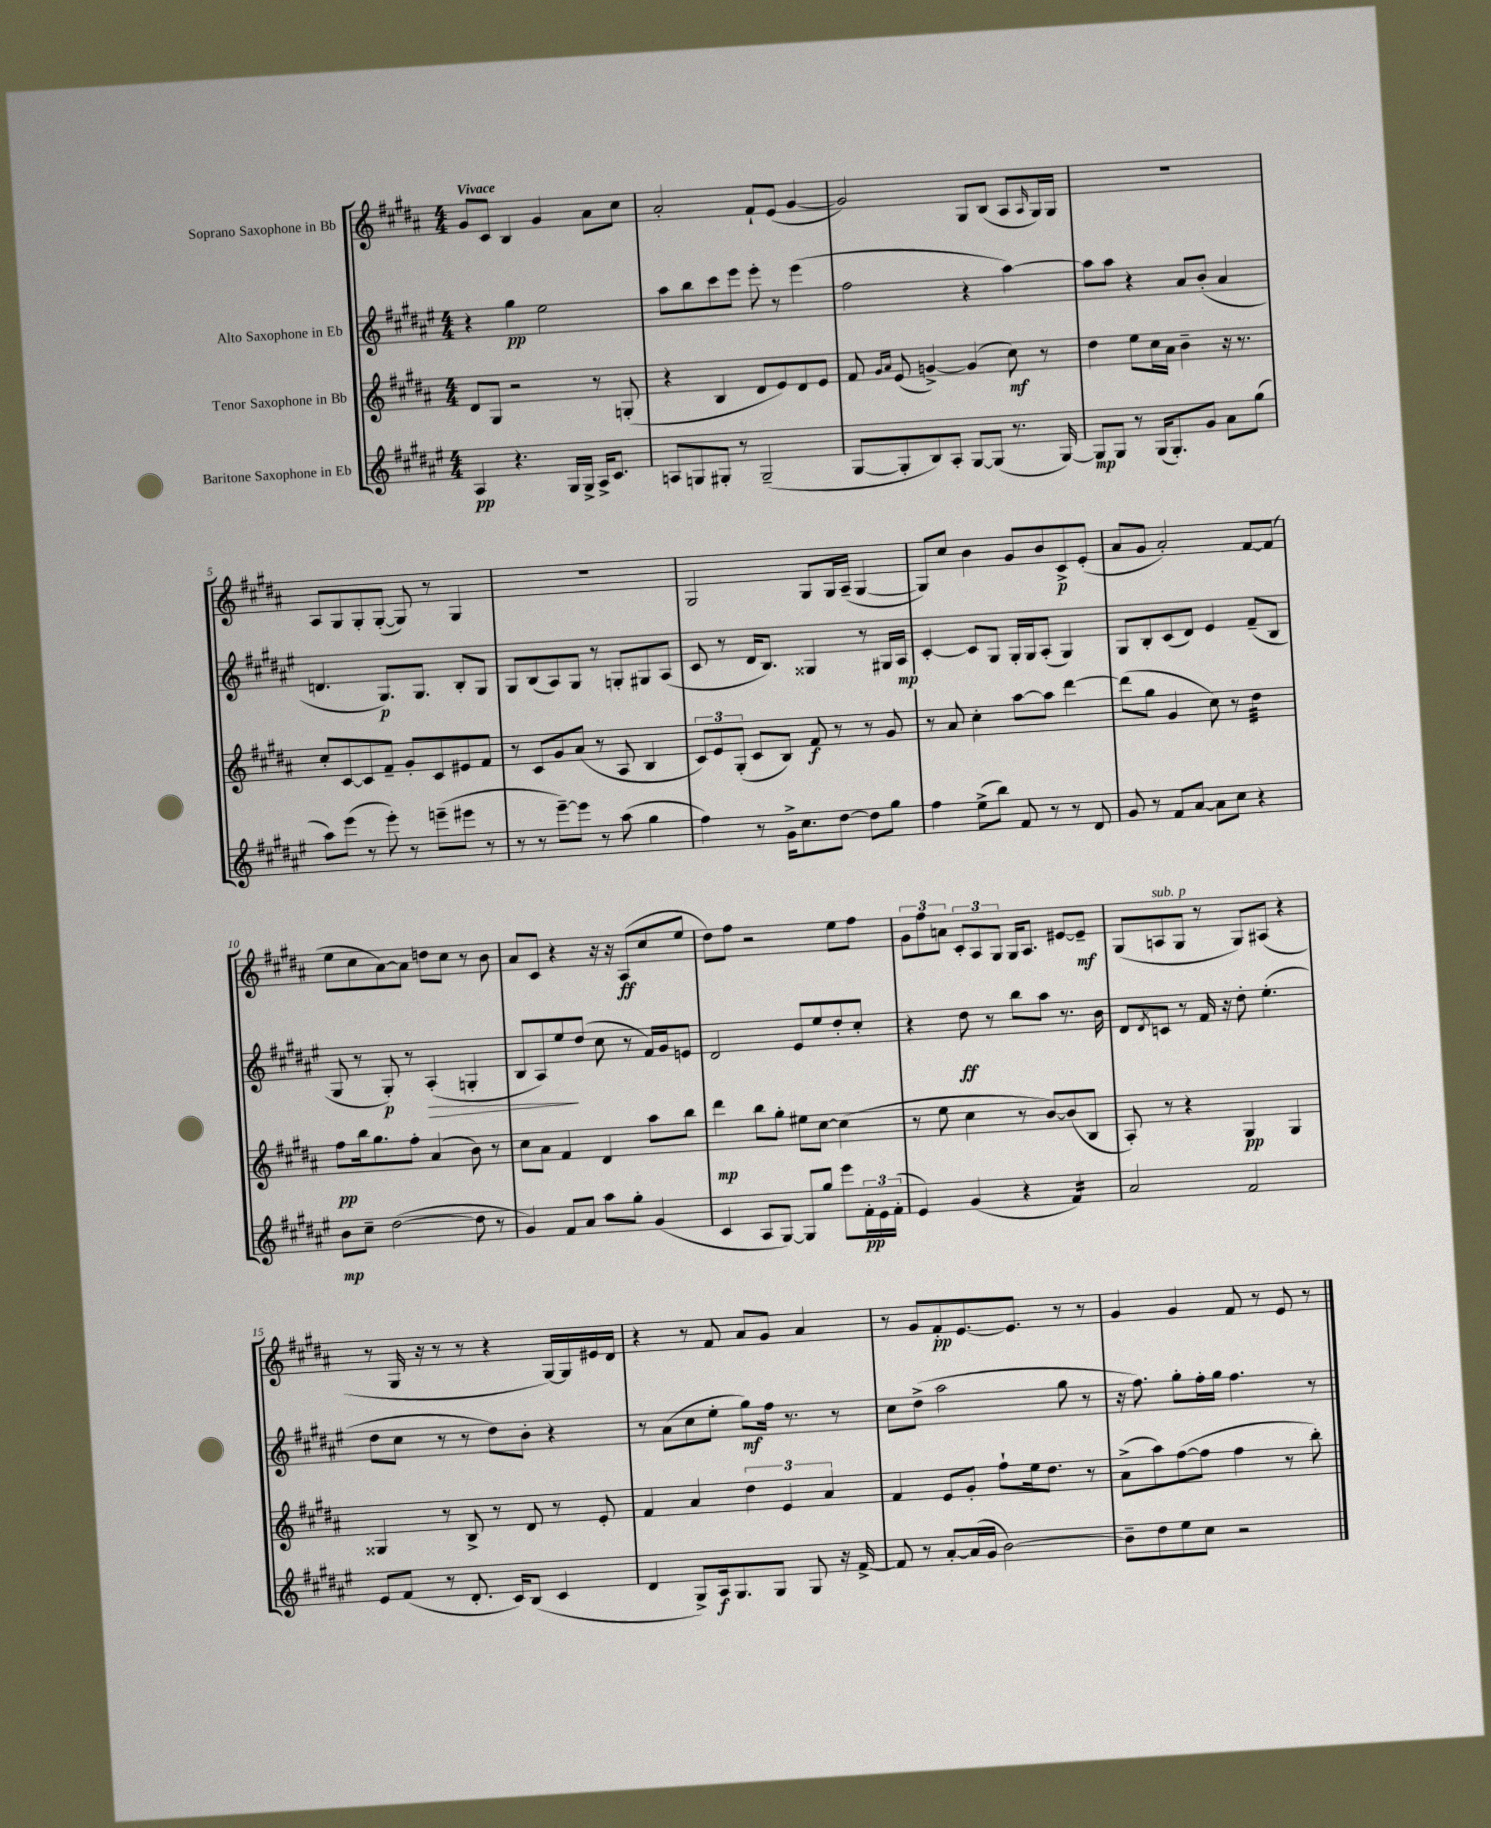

**kern	**kern	**kern	**kern
*staff4	*staff3	*staff2	*staff1
*clefG2	*clefG2	*clefG2	*clefG2
*k[f#c#g#d#a#e#]	*k[f#c#g#d#a#]	*k[f#c#g#d#a#e#]	*k[f#c#g#d#a#]
*M4/4	*M4/4	*M4/4	*M4/4
4A#	8d#	4r	8g#
.	8G#	.	8c#
4.r	2r	4gg#	4B
.	.	2ee#	4g#
16G#	.	.	.
16G#^	.	.	.
16A#^	8r	.	8a#
8.c#	.	.	.
.	(8G'	.	8cc#
=	=	=	=
8A	4r	8aa#	2a#'
8G	.	8bb	.
8G#'	4B	8ccc#	.
8r	.	8eee#	.
(2G#~	8d#	8eee#'	8f#`
.	8e)	8r	(8e
.	8d#	(4eee#	[4g#
.	8e	.	.
=	=	=	=
[8G#	8f#	2ff#	2g#])
.	16qqg#	.	.
.	16qqa#	.	.
8G#']	(8e	.	.
8B)	[4g^)	.	.
8A#'	.	.	.
[8G#	(4g]	4r	8G#
(8G#]	.	.	(8B
8.r	8cc#)	[4aa#)	8A#
.	.	.	16qqA#
.	8r	.	16G#)
[16G#)	.	.	16G#
=	=	=	=
8G#]	4dd#	8aa#]	1r
8G#	.	8aa#	.
8r	8ee	4r	.
(16G#	16cc#	.	.
8.G#')	16a#	.	.
.	4b~	8a#	.
8g#	.	(8b'	.
8a#	16r	4a#	.
.	8.r	.	.
(8gg#	.	.	.
=	=	=	=
8aa#)	8cc#'	4.d	8A#
(8eee#	[8c#	.	8G#
8r	8c#]	.	8G#'
8eee#')	8f#~	8.G#)	([8G#'
8r	8g#'	.	8G#])
.	.	8.G#	.
(8eee~	8c#	.	8r
8eee#	8e#	8B'	4G#
8r	8f#	8G#	.
=	=	=	=
8r	8r	8G#	1r
8r	8c#	(8B	.
[8eee#~)	8g#	8A#)	.
8eee#]	(8a#	8G#	.
8r	8r	8r	.
(8aa#	8A#	8G'	.
4gg#	4B	8G#	.
.	.	(8A#	.
=	=	=	=
4ff#)	12c#)	8c#	2G#
.	12e	.	.
.	.	8r	.
.	(12G#'	.	.
8r	8c#	16d#	.
.	.	8.B)	.
16g#^	8B)	.	.
8.cc#	.	.	.
.	8f#	4G##	8G#
[8dd#	8r	.	16G#
.	.	.	(16A#~
8dd#]	8r	8r	[4G#
8gg#	8g#	16G#	.
.	.	16A#	.
=	=	=	=
4ff#	8r	[4c#'	8G#])
.	8a#	.	8cc#
(8ee#^	4cc#'	8c#]	4b
8bb)	.	8G#	.
8f#	[8aa#	16G#'	8g#
.	.	16G#	.
8r	8aa#]	(8A#'	8b
8r	[4ddd#	4G#)	8c#^
8d#	.	.	(8e'
=	=	=	=
8g#	(8ddd#]	8G#	8a#
8r	8gg#	8B'	8g#
8f#	4g#	(8c#	2a#')
[8a#	.	8d#)	.
8a#]	8cc#)	4e#	.
8cc#	8r	.	.
4r	4dd#	(8f#~	[8f#
.	.	8B	(8f#]
=	=	=	=
8b	8ff#	8G#	8ee
8cc#~	16bb	8r	8cc#
.	8.gg#	.	.
([2dd#	.	8G#')	[8a#)
.	8ff#'	8r	8a#]
.	(4a#	(4A#'	8dd
.	.	.	8cc#
8dd#]	8b)	4G'	8r
8r	8r	.	8b
=	=	=	=
4g#)	8cc#	8B	8a#
.	8a#	8A#)	8c#
8f#	4f#	8ee#	4r
8a#	.	(8dd#	.
8aa#	4d#	8cc#	16r
.	.	.	16r
8gg#'	.	8r	(8A#
(4g#	8aa#	16f#)	8cc#
.	.	16g#	.
.	8bb	8e	8ee
=	=	=	=
4c#	4ddd#	2d#	8dd#)
.	.	.	8ff#
8A#	8bb	.	2r
[8G#)	8gg#'	.	.
8G#]	8ee#	8e#	.
8gg#	[8cc#	8ee#	.
8eee#	(4cc#]	8dd#'	8ee
24f#'	.	8cc#'	8ff#
24e#	.	.	.
(24f#'	.	.	.
=	=	=	=
4e#)	8r	4r	12g#
.	.	.	12ff#
.	8ee	.	.
.	.	.	12a
(4g#	4cc#	8dd#	12c#'
.	.	.	12A#
.	.	8r	.
.	.	.	12G#
4r	8r	8bb	16G#
.	.	.	8.A#
.	[8b)	8aa#	.
4f#)	(8b]	8.r	[8e#
.	8B	.	8e#~]
.	.	16b	.
=	=	=	=
2a#	8A#')	8d#	(8G#
.	.	8qd#	.
.	8r	8c	8A
.	4r	8r	8G#
.	.	16f#	8r
.	.	16r	.
2f#	4G#	8dd#'	8G#)
.	.	(4.ee#'	(8A#
.	4G#	.	4r
=	=	=	=
8e#	4G##	8dd#	8r
(8f#	.	8cc#	16G#
.	.	.	16r
8r	8r	8r	8r
8.d#'	8B^	8r	8r
.	8r	8dd#)	4r
16c#)	.	.	.
(8B	8d#	8b'	.
4c#	8r	4r	[16G#)
.	.	.	16G#]
.	8e'	.	16e#
.	.	.	16d#
=	=	=	=
4d#	4f#	8r	4r
.	.	(8a#	.
8G#^)	4a#	8cc#	8r
16A#	.	8ee#'	8f#
8.G#	.	.	.
.	6dd#	8gg#)	8a#
8G#	.	16ff#	8g#
.	6e	.	.
.	.	8.r	.
8G#	.	.	4a#
.	6a#	.	.
16r	.	8r	.
[16f#^	.	.	.
=	=	=	=
8f#]	4f#	8cc#	8r
8r	.	(8dd#^	8g#
[8a#'	8e	2aa#	8f#'
(16a#]	8g#'	.	[8.e
16g#	.	.	.
[2b)	8ff#`	.	.
.	.	.	8.e]
.	16ee	.	.
.	8.dd#	.	.
.	.	8gg#	8r
.	8r	8r	8r
=	=	=	=
8b~]	(8a#^	16r	4g#
.	.	8.ff#)	.
8dd#	8aa#)	.	.
8ee#	([8ff#	8gg#'	4g#
8cc#	8ff#]	16ff#'	.
.	.	16gg#	.
2r	4ff#	4.ff#	8f#
.	.	.	8r
.	8r	.	8e
.	8bb')	8r	8r
==	==	==	==
*-	*-	*-	*-
